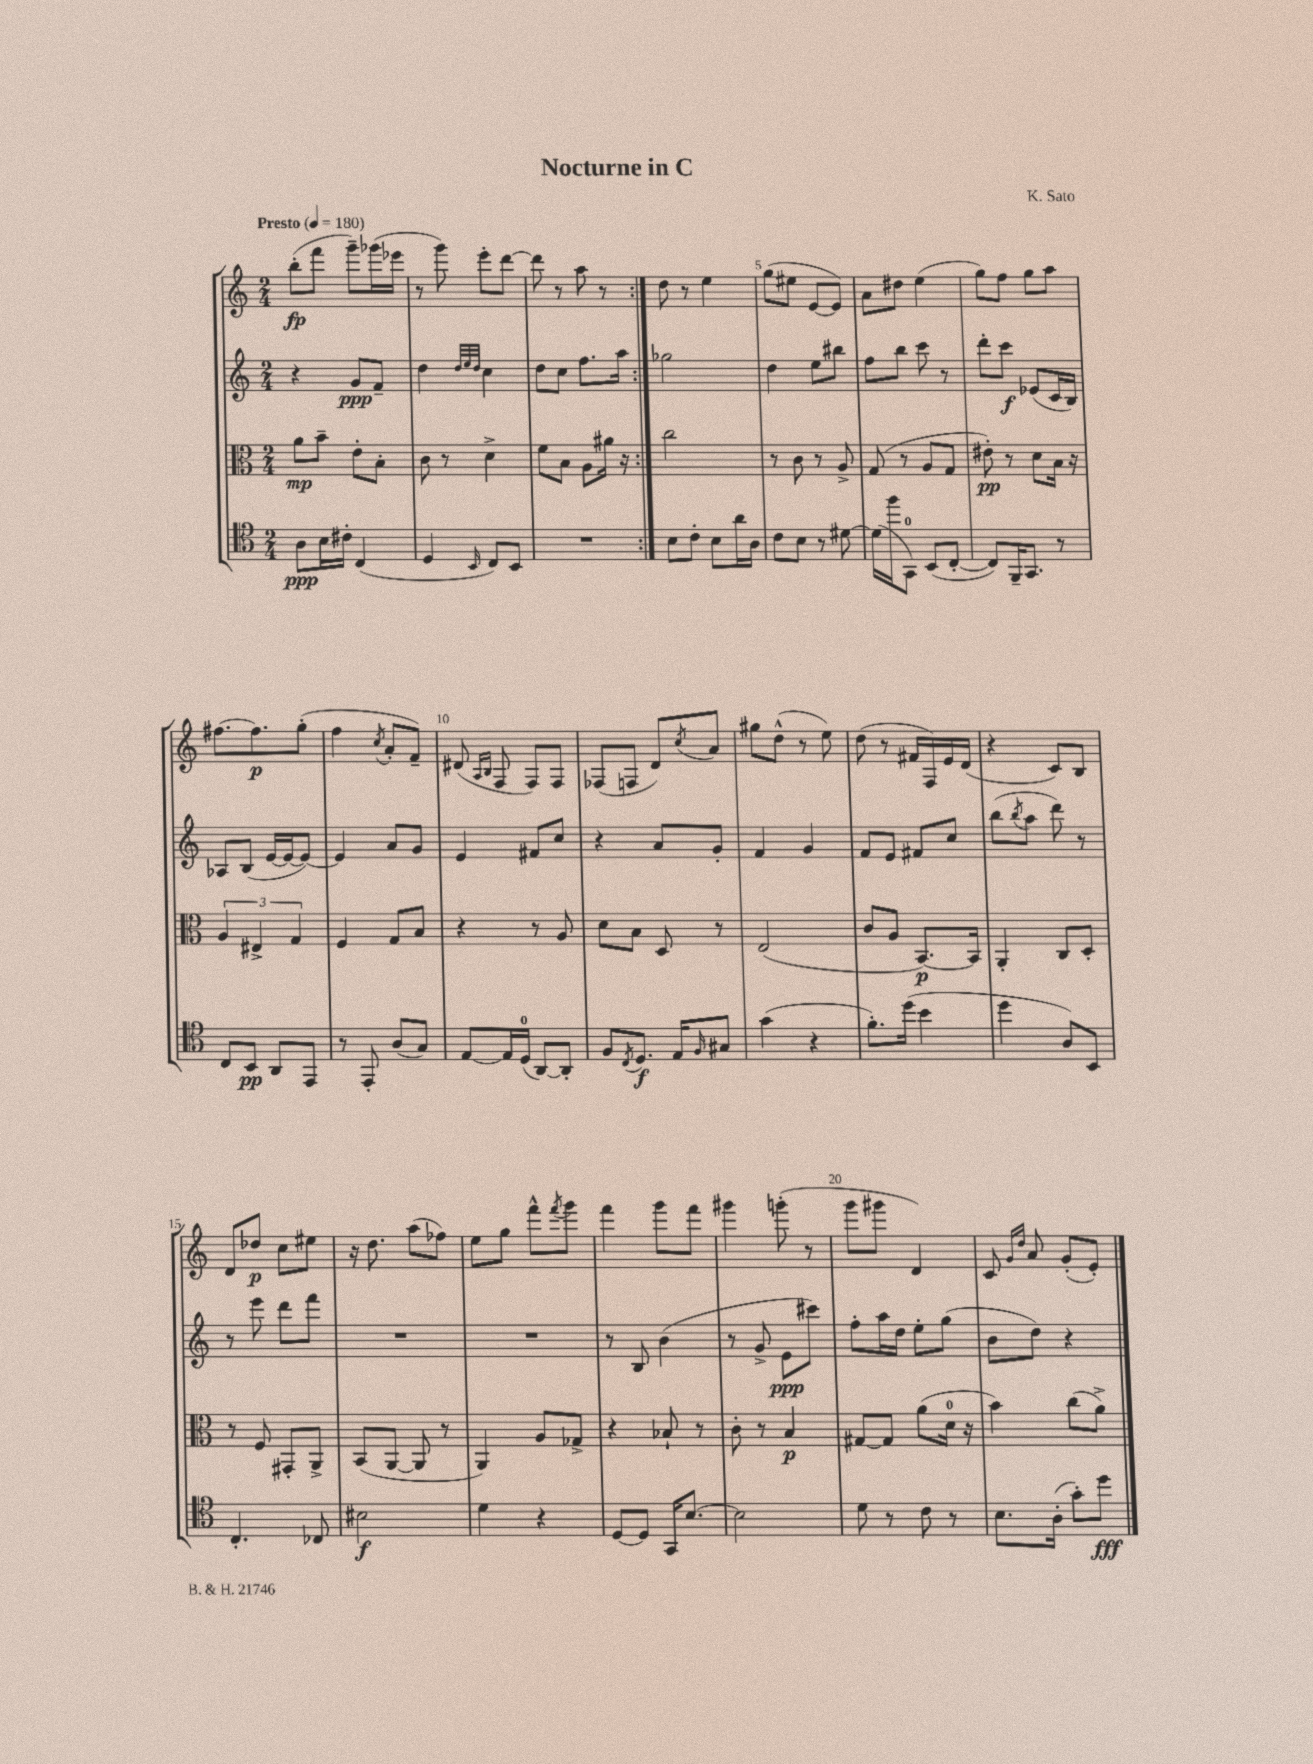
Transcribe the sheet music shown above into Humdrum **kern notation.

**kern	**dynam	**kern	**dynam	**kern	**dynam	**kern	**dynam
*part4	*part4	*part3	*part3	*part2	*part2	*part1	*part1
*staff4	*staff4	*staff3	*staff3	*staff2	*staff2	*staff1	*staff1
*clefC4	*	*clefC3	*	*clefG2	*	*clefG2	*
*k[]	*	*k[]	*	*k[]	*	*k[]	*
*M2/4	*	*M2/4	*	*M2/4	*	*M2/4	*
*MM180	*	*MM180	*	*MM180	*	*MM180	*
=1	=1	=1	=1	=1	=1	=1	=1
!	!	!	!	!	!	!LO:TX:a:B:t=Presto	!
8A\L	ppp	8a\L	mp	4r	.	(8bb'\L	fp
16B\L	.	8b~\J	.	.	.	8fff\J	.
16c#X'\JJ	.	.	.	.	.	.	.
(4C/	.	8e'\L	.	8g/L	ppp	8ggg~\L)	.
.	.	8B'\J	.	8f~/J	.	(16ggg-X\L	.
.	.	.	.	.	.	16eee-X\JJ	.
=2	=2	=2	=2	=2	=2	=2	=2
4D/	.	8c\	.	4dd\	.	8r	.
.	.	8r	.	.	.	8ggg\)	.
.	.	.	.	32qqdd/LLL	.	.	.
.	.	.	.	32qqee/	.	.	.
16qqBB/	.	.	.	32qqdd/JJJ	.	.	.
8C/L)	.	4d^\	.	4cc\	.	8eee'\L	.
8BB/J	.	.	.	.	.	[8ddd\J	.
=3	=3	=3	=3	=3	=3	=3	=3
2r	.	8f\L	.	8dd\L	.	8ddd\]	.
.	.	8B\J	.	8cc\J	.	8r	.
.	.	8A\L	.	8.ff\L	.	8aa\	.
.	.	16a#X\Jk	.	.	.	8r	.
.	.	16r	.	16aa\Jk	.	.	.
=4:|!	=4:|!	=4:|!	=4:|!	=4:|!	=4:|!	=4:|!	=4:|!
8B\L	.	2cc\	.	2gg-X\	.	8dd\	.
8c'\J	.	.	.	.	.	8r	.
8B\L	.	.	.	.	.	4ee\	.
16a\L	.	.	.	.	.	.	.
16A\JJ	.	.	.	.	.	.	.
=5	=5	=5	=5	=5	=5	=5	=5
8c\L	.	8r	.	4dd\	.	(8gg\L	.
8B\J	.	8c\	.	.	.	8ee#X\J	.
8r	.	8r	.	8ee\L	.	[8e/L	.
[8d#X\	.	8A^/	.	8bb#X\J	.	8e/J])	.
=6	=6	=6	=6	=6	=6	=6	=6
(16d#\LL]	.	(8G/	.	8ff\L	.	8a\L	.
16ff\J	.	.	.	.	.	.	.
8GG\J)	.	8r	.	8bb\J	.	8dd#X\J	.
(8BB/L	.	8A/L	.	8ccc\	.	(4ee\	.
[8C'/J	.	8G/J	.	8r	.	.	.
=7	=7	=7	=7	=7	=7	=7	=7
8C/L])	.	8e#X'\)	pp	8ddd'\L	.	8gg\L)	.
16FF~/K	.	8r	.	8ccc\J	f	8ff\J	.
8.GG/J	.	.	.	.	.	.	.
.	.	8d\L	.	(8e-X/L	.	8gg\L	.
8r	.	16B\Jk	.	16c/L	.	8aa\J	.
.	.	16r	.	16B/JJ)	.	.	.
!!LO:LB:g=z
=8	=8	=8	=8	=8	=8	=8	=8
8C/L	.	6A/	.	8A-X/L	.	[8.ff#X\L	.
8BB/J	pp	.	.	(8B/J	.	.	.
.	.	6E#X^/	.	.	.	.	.
.	.	.	.	.	.	8.ff#\]	p
8AA/L	.	.	.	[16e/LL	.	.	.
.	.	.	.	16e/J_	.	.	.
.	.	6G/	.	.	.	.	.
8EE/J	.	.	.	8e/J_)	.	(8gg'\J	.
=9	=9	=9	=9	=9	=9	=9	=9
8r	.	4F/	.	4e/]	.	4ff\	.
8EE'/	.	.	.	.	.	.	.
.	.	.	.	.	.	8qcc/	.
(8A/L	.	8G/L	.	8a/L	.	8a'/L	.
8G/J)	.	8B/J	.	8g/J	.	8f~/J)	.
=10	=10	=10	=10	=10	=10	=10	=10
[8E/L	.	4r	.	4e/	.	(8d#X/	.
.	.	.	.	.	.	16qqA/LL	.
.	.	.	.	.	.	16qqB/JJ	.
16E/L]	.	.	.	.	.	8F/	.
(16D/JJ	.	.	.	.	.	.	.
[8AA/L)	.	8r	.	8f#X/L	.	8F/L)	.
8AA'/J]	.	8A/	.	8cc/J	.	8F/J	.
=11	=11	=11	=11	=11	=11	=11	=11
8F/L	.	8d\L	.	4r	.	(8F-X/L	.
8qC/	.	.	.	.	.	.	.
8.D/J	f	8B\J	.	.	.	8Fn/J	.
.	.	8D/	.	8a/L	.	8d/L)	.
16E/KL	.	.	.	.	.	.	.
16qqF/	.	.	.	.	.	8qcc/	.
8G#X/J	.	8r	.	8g'/J	.	8a/J	.
=12	=12	=12	=12	=12	=12	=12	=12
(4g\	.	(2E/	.	4f/	.	8gg#X\L	.
.	.	.	.	.	.	(8dd^^\J	.
4r	.	.	.	4g/	.	8r	.
.	.	.	.	.	.	8ee\)	.
=13	=13	=13	=13	=13	=13	=13	=13
8.f'\L)	.	8c/L	.	8f/L	.	(8dd\	.
.	.	8A/J	.	8e/J	.	8r	.
(16dd\Jk	.	.	.	.	.	.	.
4b\	.	[8.BB/L)	p	8f#X/L	.	16f#X/LL	.
.	.	.	.	.	.	16F/)	.
.	.	.	.	8cc/J	.	16e/	.
.	.	16BB/Jk]	.	.	.	(16d/JJ	.
=14	=14	=14	=14	=14	=14	=14	=14
4dd\	.	4AA'/	.	(8bb\L	.	4r	.
.	.	.	.	8qbb/	.	.	.
.	.	.	.	8aa\J	.	.	.
8A/L)	.	8C/L	.	8ddd\)	.	8c/L)	.
8BB/J	.	8D'/J	.	8r	.	8B/J	.
!!LO:LB:g=z
=15	=15	=15	=15	=15	=15	=15	=15
4.C'/	.	8r	.	8r	.	8d/L	.
.	.	8F/	.	8eee\	.	8dd-X/J	p
.	.	8GG#X'/L	.	8ddd\L	.	8cc\L	.
8C-X/	.	8AA^/J	.	8fff\J	.	8ee#X\J	.
=16	=16	=16	=16	=16	=16	=16	=16
2B#X\	f	(8BB/L	.	2r	.	16r	.
.	.	.	.	.	.	8.dd\	.
.	.	[8AA/J	.	.	.	.	.
.	.	8AA/]	.	.	.	(8aa\L	.
.	.	8r	.	.	.	8ff-X\J)	.
=17	=17	=17	=17	=17	=17	=17	=17
4d\	.	4AA/)	.	2r	.	8ee\L	.
.	.	.	.	.	.	8gg\J	.
4r	.	8A/L	.	.	.	8fff^^\L	.
.	.	.	.	.	.	8qfff/	.
.	.	8G-X^/J	.	.	.	8ggg\J	.
=18	=18	=18	=18	=18	=18	=18	=18
[8D/L	.	4r	.	8r	.	4fff\	.
8D/J]	.	.	.	8B/	.	.	.
16GG/KL	.	8B-X`/	.	(4b\	.	8ggg\L	.
[8.B/J	.	.	.	.	.	.	.
.	.	8r	.	.	.	8fff\J	.
=19	=19	=19	=19	=19	=19	=19	=19
2B\]	.	8c'\	.	8r	.	4ggg#X\	.
.	.	8r	.	8g^/	.	.	.
.	.	4B/	p	8e\L	ppp	(8gggn'\	.
.	.	.	.	8ccc#X\J)	.	8r	.
=20	=20	=20	=20	=20	=20	=20	=20
8d\	.	[8G#X/L	.	8ff'\L	.	8ggg\L	.
8r	.	8G#/J]	.	16aa\L	.	8ggg#X\J	.
.	.	.	.	16dd\JJ	.	.	.
8c\	.	(8a\L	.	8ee'\L	.	4d/)	.
8r	.	16d\Jk	.	(8gg\J	.	.	.
.	.	16r	.	.	.	.	.
=21	=21	=21	=21	=21	=21	=21	=21
8.B\L	.	4b\)	.	8b\L	.	8c/	.
.	.	.	.	.	.	16qqg/LL	.
.	.	.	.	.	.	16qqdd/JJ	.
.	.	.	.	8dd\J)	.	8a/	.
(16A'\Jk	.	.	.	.	.	.	.
8g'\L)	.	(8cc\L	.	4r	.	(8g'/L	.
8dd\J	fff	8a^\J)	.	.	.	8e'/J)	.
==	==	==	==	==	==	==	==
*-	*-	*-	*-	*-	*-	*-	*-
